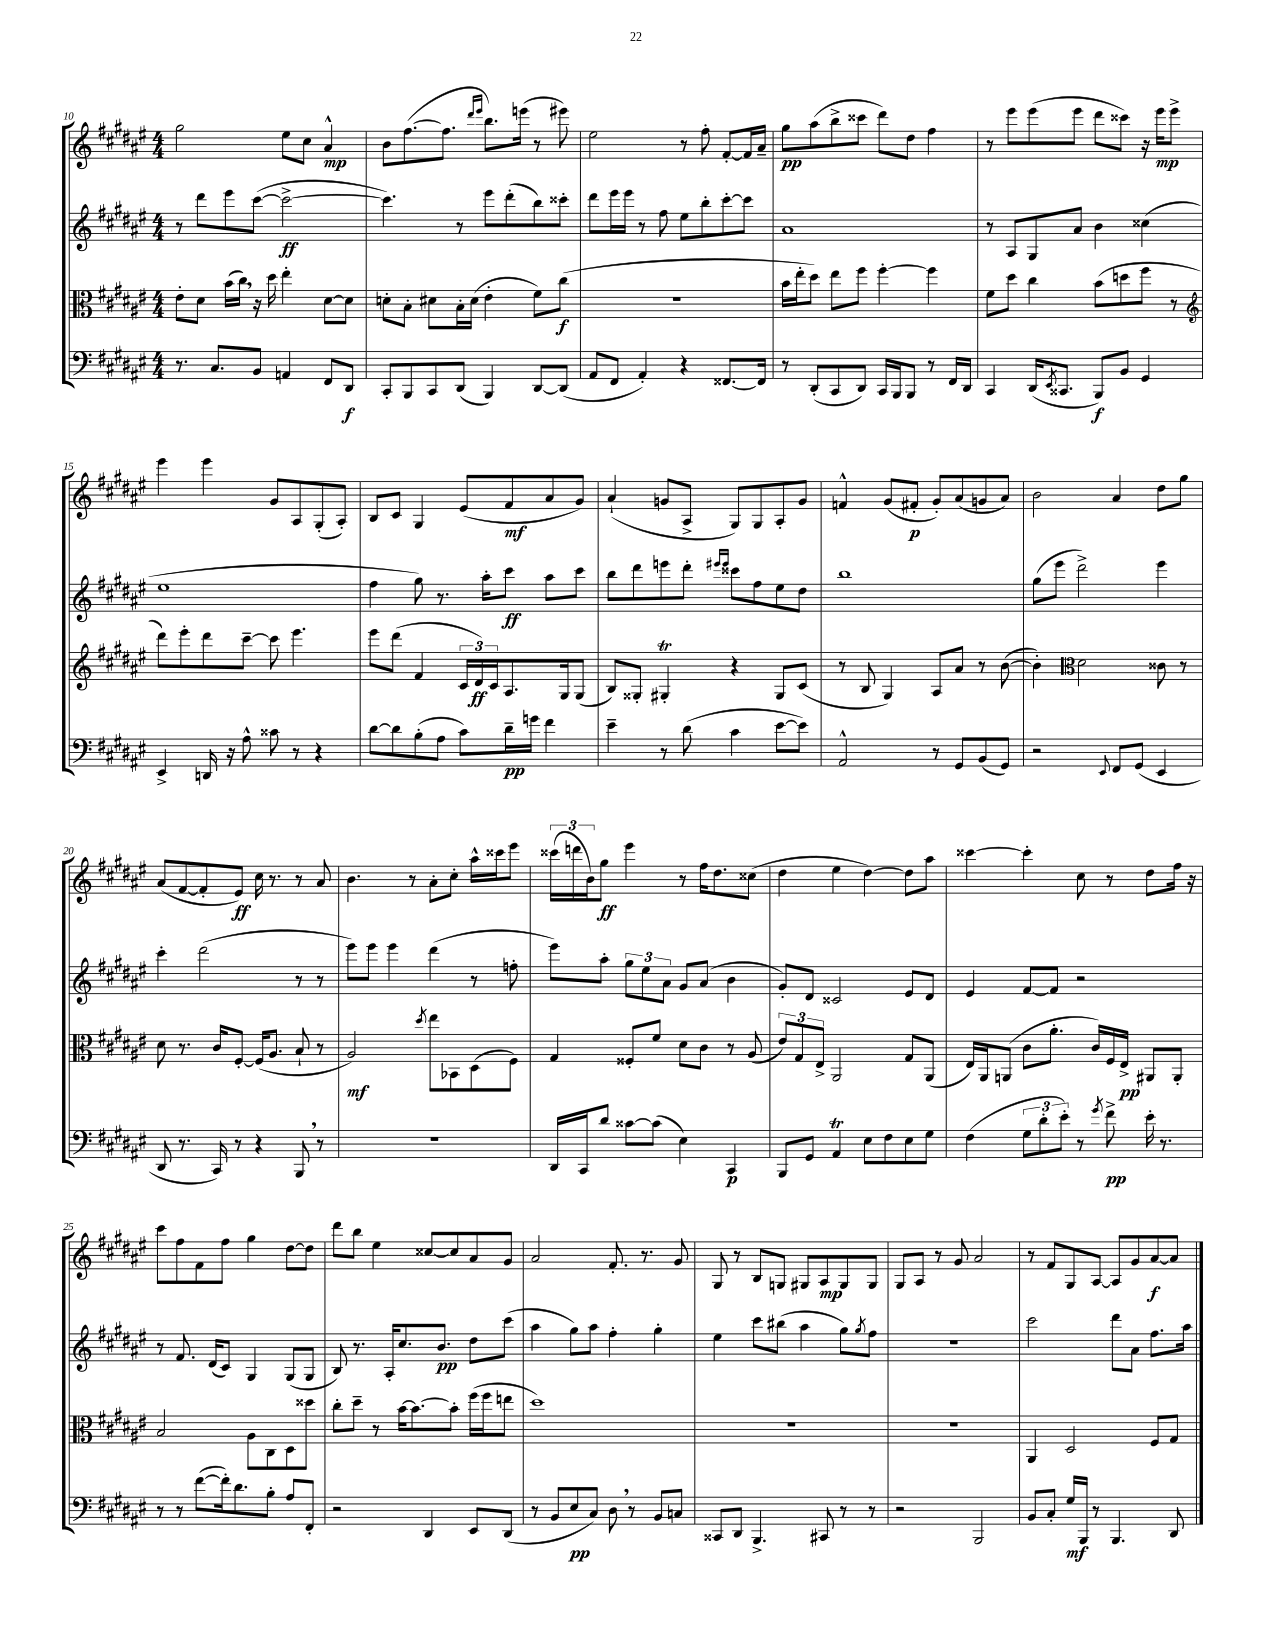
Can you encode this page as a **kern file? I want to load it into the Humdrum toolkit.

**kern	**dynam	**kern	**dynam	**kern	**dynam	**kern	**dynam
*part4	*part4	*part3	*part3	*part2	*part2	*part1	*part1
*staff4	*staff4	*staff3	*staff3	*staff2	*staff2	*staff1	*staff1
*clefF4	*	*clefC3	*	*clefG2	*	*clefG2	*
*k[f#c#g#d#a#e#]	*	*k[f#c#g#d#a#e#]	*	*k[f#c#g#d#a#e#]	*	*k[f#c#g#d#a#e#]	*
*M4/4	*	*M4/4	*	*M4/4	*	*M4/4	*
=10	=10	=10	=10	=10	=10	=10	=10
8.r	.	8e#'\L	.	8r	.	2gg#\	.
.	.	8d#\J	.	8ddd#\L	.	.	.
8.C#/L	.	.	.	.	.	.	.
.	.	(16b\LL	.	8eee#\	.	.	.
.	.	16cc#,\JJ)	.	.	.	.	.
8BB/J	.	16r	.	([8ccc#\J	.	.	.
.	.	16dd#\	.	.	.	.	.
4AAn/	.	4ee#'\	.	2ccc#^\_	ff	8ee#\L	.
.	.	.	.	.	.	8cc#\J	.
8FF#/L	.	[8d#\L	.	.	.	4a#^^/	mp
8DD#/J	f	8d#\J]	.	.	.	.	.
=11	=11	=11	=11	=11	=11	=11	=11
8CC#'/L	.	8dn'\L	.	4.ccc#\])	.	8b\L	.
8BBB/	.	8B'\J	.	.	.	([8.ff#\	.
8CC#/	.	8d#X\L	.	.	.	.	.
.	.	.	.	.	.	8.ff#\J]	.
(8DD#/J	.	16B'\L	.	8r	.	.	.
.	.	(16d#\JJ	.	.	.	.	.
.	.	.	.	.	.	16qqddd#/LL	.
.	.	.	.	.	.	16qqeee#/JJ	.
4BBB/)	.	4e#'\	.	8eee#\L	.	8.bb\L)	.
.	.	.	.	(8ddd#'\	.	.	.
.	.	.	.	.	.	(16eeen\Jk	.
[8DD#/L	.	8f#\L)	.	8bb\)	.	8r	.
(8DD#/J]	.	(8cc#\J	f	8ccc##X'\J	.	8eee#X\)	.
=12	=12	=12	=12	=12	=12	=12	=12
8AA#/L	.	1r	.	8ddd#\L	.	2ee#\	.
8FF#/J	.	.	.	16eee#\L	.	.	.
.	.	.	.	16eee#\JJ	.	.	.
4AA#'/)	.	.	.	8r	.	.	.
.	.	.	.	8ff#\	.	.	.
4r	.	.	.	8ee#\L	.	8r	.
.	.	.	.	8bb'\	.	8ff#'\	.
[8.FF##X/L	.	.	.	[8ccc#'\	.	[8f#'/L	.
.	.	.	.	8ccc#\J]	.	16f#/L]	.
16FF##/Jk]	.	.	.	.	.	16a#~/JJ	.
=13	=13	=13	=13	=13	=13	=13	=13
8r	.	16b\LL	.	1a#	.	8gg#\L	pp
.	.	16ee#'\J	.	.	.	.	.
(8DD#'/L	.	8dd#\J)	.	.	.	(8aa#\	.
8CC#/	.	8ee#\L	.	.	.	8bb^\	.
8DD#/J)	.	8ff#\J	.	.	.	8ccc##X\J	.
16CC#/LL	.	[4ff#'\	.	.	.	8ddd#\L)	.
16BBB/J	.	.	.	.	.	.	.
8BBB/J	.	.	.	.	.	8dd#\J	.
8r	.	4ff#\]	.	.	.	4ff#\	.
16FF#/LL	.	.	.	.	.	.	.
16DD#/JJ	.	.	.	.	.	.	.
=14	=14	=14	=14	=14	=14	=14	=14
4CC#/	.	8f#\L	.	8r	.	8r	.
.	.	8dd#\J	.	8A#/L	.	8eee#\L	.
(16DD#/KL	.	4cc#\	.	8G#/	.	(8eee#\	.
8qEE#/	.	.	.	.	.	.	.
8.CC##X/J	.	.	.	.	.	.	.
.	.	.	.	8a#/J	.	8eee#\J	.
8BBB/L)	f	(8b\L	.	4b\	.	8ddd#\L	.
8BB/J	.	8ddn\	.	.	.	8ccc##X\J)	.
4GG#/	.	8ff#\J	.	(4cc##X\	.	16r	.
.	.	.	.	.	.	16eee#\KL	mp
.	.	8r	.	.	.	8eee#^\J	.
!!LO:LB:g=z
=15	=15	=15	=15	=15	=15	=15	=15
*	*	*clefG2	*	*	*	*	*
4EE#^/	.	8ddd#\L)	.	1ee#	.	4eee#\	.
.	.	8eee#'\	.	.	.	.	.
16DDn/	.	8ddd#\	.	.	.	4eee#\	.
16r	.	.	.	.	.	.	.
8A#^^\	.	[8ccc#~\J	.	.	.	.	.
8c##X\	.	8ccc#\]	.	.	.	8g#/L	.
8r	.	4.eee#\	.	.	.	8A#/	.
4r	.	.	.	.	.	(8G#'/	.
.	.	.	.	.	.	8A#'/J)	.
=16	=16	=16	=16	=16	=16	=16	=16
[8d#\L	.	8eee#\L	.	4ff#\	.	8B/L	.
8d#\]	.	(8ddd#\J	.	.	.	8c#/J	.
(8B'\	.	4f#/	.	8gg#\)	.	4G#/	.
8A#\J	.	.	.	8.r	.	.	.
8c#\L)	.	24c#/LL	.	.	.	(8e#/L	.
.	.	24d#/)	ff	.	.	.	.
.	.	.	.	16aa#'\KL	.	.	.
.	.	24c#/J	.	.	.	.	.
16d#~\L	pp	8.A#/	.	8ccc#\J	ff	8f#/	mf
16gn\JJ	.	.	.	.	.	.	.
4f#\	.	.	.	8aa#\L	.	8a#/	.
.	.	16G#/k	.	.	.	.	.
.	.	(8G#/J	.	8ccc#\J	.	8g#/J)	.
=17	=17	=17	=17	=17	=17	=17	=17
4e#~\	.	8B/L)	.	8bb\L	.	(4a#`/	.
.	.	8G##X'/J	.	8ddd#\	.	.	.
8r	.	4G#XT'/	.	8eeen\	.	8gn/L	.
(8d#\	.	.	.	8ddd#'\J	.	8A#^/J	.
.	.	.	.	16qqeee#X/LL	.	.	.
.	.	.	.	16qqeee#/JJ	.	.	.
4c#\	.	4r	.	8ccc##X\L	.	8G#/L)	.
.	.	.	.	8ff#\	.	8G#/	.
[8e#\L	.	8G#/L	.	8ee#\	.	8A#'/	.
8e#\J])	.	(8c#/J	.	8dd#\J	.	8g/J	.
=18	=18	=18	=18	=18	=18	=18	=18
2AA#^^/	.	8r	.	1bb	.	4fn^^/	.
.	.	8B/	.	.	.	.	.
.	.	4G#/)	.	.	.	(8g#/L	.
.	.	.	.	.	.	8f#X'/J	p
8r	.	8A#/L	.	.	.	8g#'/L)	.
8GG#/L	.	8a#/J	.	.	.	(8a#/	.
(8BB/	.	8r	.	.	.	8gn/	.
8GG#/J)	.	([8b\	.	.	.	8a#/J)	.
=19	=19	=19	=19	=19	=19	=19	=19
2r	.	4b'\])	.	(8gg#\L	.	2b\	.
.	.	.	.	8eee#\J	.	.	.
*	*	*clefC3	*	*	*	*	*
.	.	2d#\	.	2ddd#^\)	.	.	.
8qqEE#/	.	.	.	.	.	.	.
8FF#/L	.	.	.	.	.	4a#/	.
(8GG#/J	.	.	.	.	.	.	.
4EE#/	.	8c##X\	.	4eee#\	.	8dd#\L	.
.	.	8r	.	.	.	8gg#\J	.
!!LO:LB:g=z
=20	=20	=20	=20	=20	=20	=20	=20
8DD#/	.	8d#\	.	4ccc#'\	.	(8a#/L	.
8.r	.	8.r	.	.	.	[8f#/	.
.	.	.	.	(2ddd#\	.	8f#'/]	.
16CC#/)	.	16c#/KL	.	.	.	.	.
8r	.	[8F#'/J	.	.	.	8e#/J)	ff
4r	.	(16F#/KL]	.	.	.	16cc#\	.
.	.	8.A#/J	.	.	.	8.r	.
8BBB,/	.	8B`/	.	8r	.	8r	.
8r	.	8r	.	8r	.	8a#/	.
=21	=21	=21	=21	=21	=21	=21	=21
1r	.	2A#/)	mf	8eee#\L)	.	4.b\	.
.	.	.	.	8eee#\J	.	.	.
.	.	.	.	4eee#\	.	.	.
.	.	.	.	.	.	8r	.
.	.	8qdd#/	.	.	.	.	.
.	.	8ee#\L	.	(4ddd#\	.	8a#'\L	.
.	.	8BB-X\	.	.	.	8cc#'\J	.
.	.	(8D#\	.	8r	.	16aa#^^\LL	.
.	.	.	.	.	.	16ccc##X\J	.
.	.	8F#\J)	.	8ffn'\	.	8eee#\J	.
=22	=22	=22	=22	=22	=22	=22	=22
16DD#/LL	.	4G#/	.	8eee#\L)	.	(24ccc##X\LL	.
.	.	.	.	.	.	24dddn\	.
16CC#/J	.	.	.	.	.	.	.
.	.	.	.	.	.	24b\J)	.
8d#/J	.	.	.	8aa#'\J	.	8gg#\J	ff
[8c##X\L	.	8F##X'/L	.	12gg#\L	.	4eee#\	.
.	.	.	.	12ee#\	.	.	.
(8c##\J]	.	8f#/J	.	.	.	.	.
.	.	.	.	12a#\J	.	.	.
4E#\)	.	8d#\L	.	8g#/L	.	8r	.
.	.	8c#\J	.	(8a#/J	.	16ff#\KL	.
.	.	.	.	.	.	8.dd#\	.
4CC#/	p	8r	.	4b\	.	.	.
.	.	(8A#/	.	.	.	(8cc##X\J	.
=23	=23	=23	=23	=23	=23	=23	=23
8BBB/L	.	12e#/L)	.	8g#'/L)	.	4dd#\	.
.	.	12G#/	.	.	.	.	.
8GG#/J	.	.	.	8d#/J	.	.	.
.	.	12E#^/J	.	.	.	.	.
4AA#t/	.	2AA#/	.	2c##X/	.	4ee#\	.
8E#\L	.	.	.	.	.	[4dd#\)	.
8F#\	.	.	.	.	.	.	.
8E#\	.	8G#/L	.	8e#/L	.	8dd#\L]	.
8G#\J	.	(8AA#/J	.	8d#/J	.	8aa#\J	.
=24	=24	=24	=24	=24	=24	=24	=24
(4F#\	.	16E#/LL)	.	4e#/	.	[4ccc##X\	.
.	.	16AA#/J	.	.	.	.	.
.	.	(8AAn/J	.	.	.	.	.
12G#\L	.	8c#\L	.	[8f#/L	.	4ccc##'\]	.
12d#'\	.	.	.	.	.	.	.
.	.	8.a#'\J	.	8f#/J]	.	.	.
12e#'\J)	.	.	.	.	.	.	.
8r	.	.	.	2r	.	8cc#\	.
.	.	16c#/LL)	.	.	.	.	.
8qg#/	.	.	.	.	.	.	.
8f#^\	pp	16F#/	.	.	.	8r	.
.	.	16E#^/JJ	pp	.	.	.	.
16e#'\	.	8AA#X/L	.	.	.	8dd#\L	.
8.r	.	.	.	.	.	.	.
.	.	8AA#'/J	.	.	.	16ff#\Jk	.
.	.	.	.	.	.	16r	.
!!LO:LB:g=z
=25	=25	=25	=25	=25	=25	=25	=25
8r	.	2B/	.	8r	.	8ccc#\L	.
8r	.	.	.	8.f#/	.	8ff#\	.
([8f#\L	.	.	.	.	.	8f#\	.
.	.	.	.	(16d#/KL	.	.	.
16f#'\k])	.	.	.	8c#/J)	.	8ff#\J	.
8.d#\	.	.	.	.	.	.	.
.	.	8A#\L	.	4G#/	.	4gg#\	.
8B'\J	.	8C#\	.	.	.	.	.
8A#/L	.	8D#\	.	(8G#/L	.	[8dd#\L	.
8FF#'/J	.	8dd##X\J	.	8G#/J	.	8dd#\J]	.
=26	=26	=26	=26	=26	=26	=26	=26
2r	.	8cc#'\L	.	8B/)	.	8ddd#\L	.
.	.	8dd#~\J	.	8.r	.	8bb\J	.
.	.	8r	.	.	.	4ee#\	.
.	.	.	.	16A#'/KL	.	.	.
.	.	[16b\KL	.	8.cc#/	.	.	.
.	.	8.b\_	.	.	.	.	.
4DD#/	.	.	.	.	.	[8cc##X/L	.
.	.	.	.	8.b/J	pp	.	.
.	.	8b'\J]	.	.	.	8cc##/]	.
8EE#/L	.	(16ff#\LL	.	8dd#\L	.	8a#/	.
.	.	16ff#\J	.	.	.	.	.
(8DD#/J	.	8een\J	.	(8ccc#\J	.	8g#/J	.
=27	=27	=27	=27	=27	=27	=27	=27
8r	.	1dd#)	.	4aa#\	.	2a#/	.
8BB/L	.	.	.	.	.	.	.
8E#/	pp	.	.	8gg#\L)	.	.	.
8C#/J)	.	.	.	8aa#\J	.	.	.
8D#,\	.	.	.	4ff#'\	.	8.f#'/	.
8r	.	.	.	.	.	.	.
.	.	.	.	.	.	8.r	.
8BB/L	.	.	.	4gg#'\	.	.	.
8Cn/J	.	.	.	.	.	8g#/	.
=28	=28	=28	=28	=28	=28	=28	=28
8CC##X/L	.	1r	.	4ee#\	.	8G#/	.
8DD#/J	.	.	.	.	.	8r	.
4.BBB^/	.	.	.	8ccc#\L	.	8B/L	.
.	.	.	.	(8bb#X\J	.	8Gn/J	.
.	.	.	.	4aa#\	.	8G#X/L	.
8CC#X/	.	.	.	.	.	8A#/	mp
8r	.	.	.	8gg#\L)	.	8G#/	.
.	.	.	.	8qgg#/	.	.	.
8r	.	.	.	8ff#\J	.	8G#/J	.
=29	=29	=29	=29	=29	=29	=29	=29
2r	.	1r	.	1r	.	8G#/L	.
.	.	.	.	.	.	8A#/J	.
.	.	.	.	.	.	8r	.
.	.	.	.	.	.	8g#/	.
2BBB/	.	.	.	.	.	2a#/	.
=30	=30	=30	=30	=30	=30	=30	=30
8BB/L	.	4AA#/	.	2ccc#\	.	8r	.
8C#'/J	.	.	.	.	.	8f#/L	.
16G#/LL	mf	2D#/	.	.	.	8G#/	.
16BBB/JJ	.	.	.	.	.	.	.
8r	.	.	.	.	.	[8A#/J	.
4.BBB/	.	.	.	8ddd#\L	.	8A#/L]	.
.	.	.	.	8a#\J	.	8g#/	.
.	.	8F#/L	.	8.ff#\L	.	[8a#/	f
8DD#/	.	8G#/J	.	.	.	8a#/J]	.
.	.	.	.	16aa#\Jk	.	.	.
==	==	==	==	==	==	==	==
*-	*-	*-	*-	*-	*-	*-	*-
